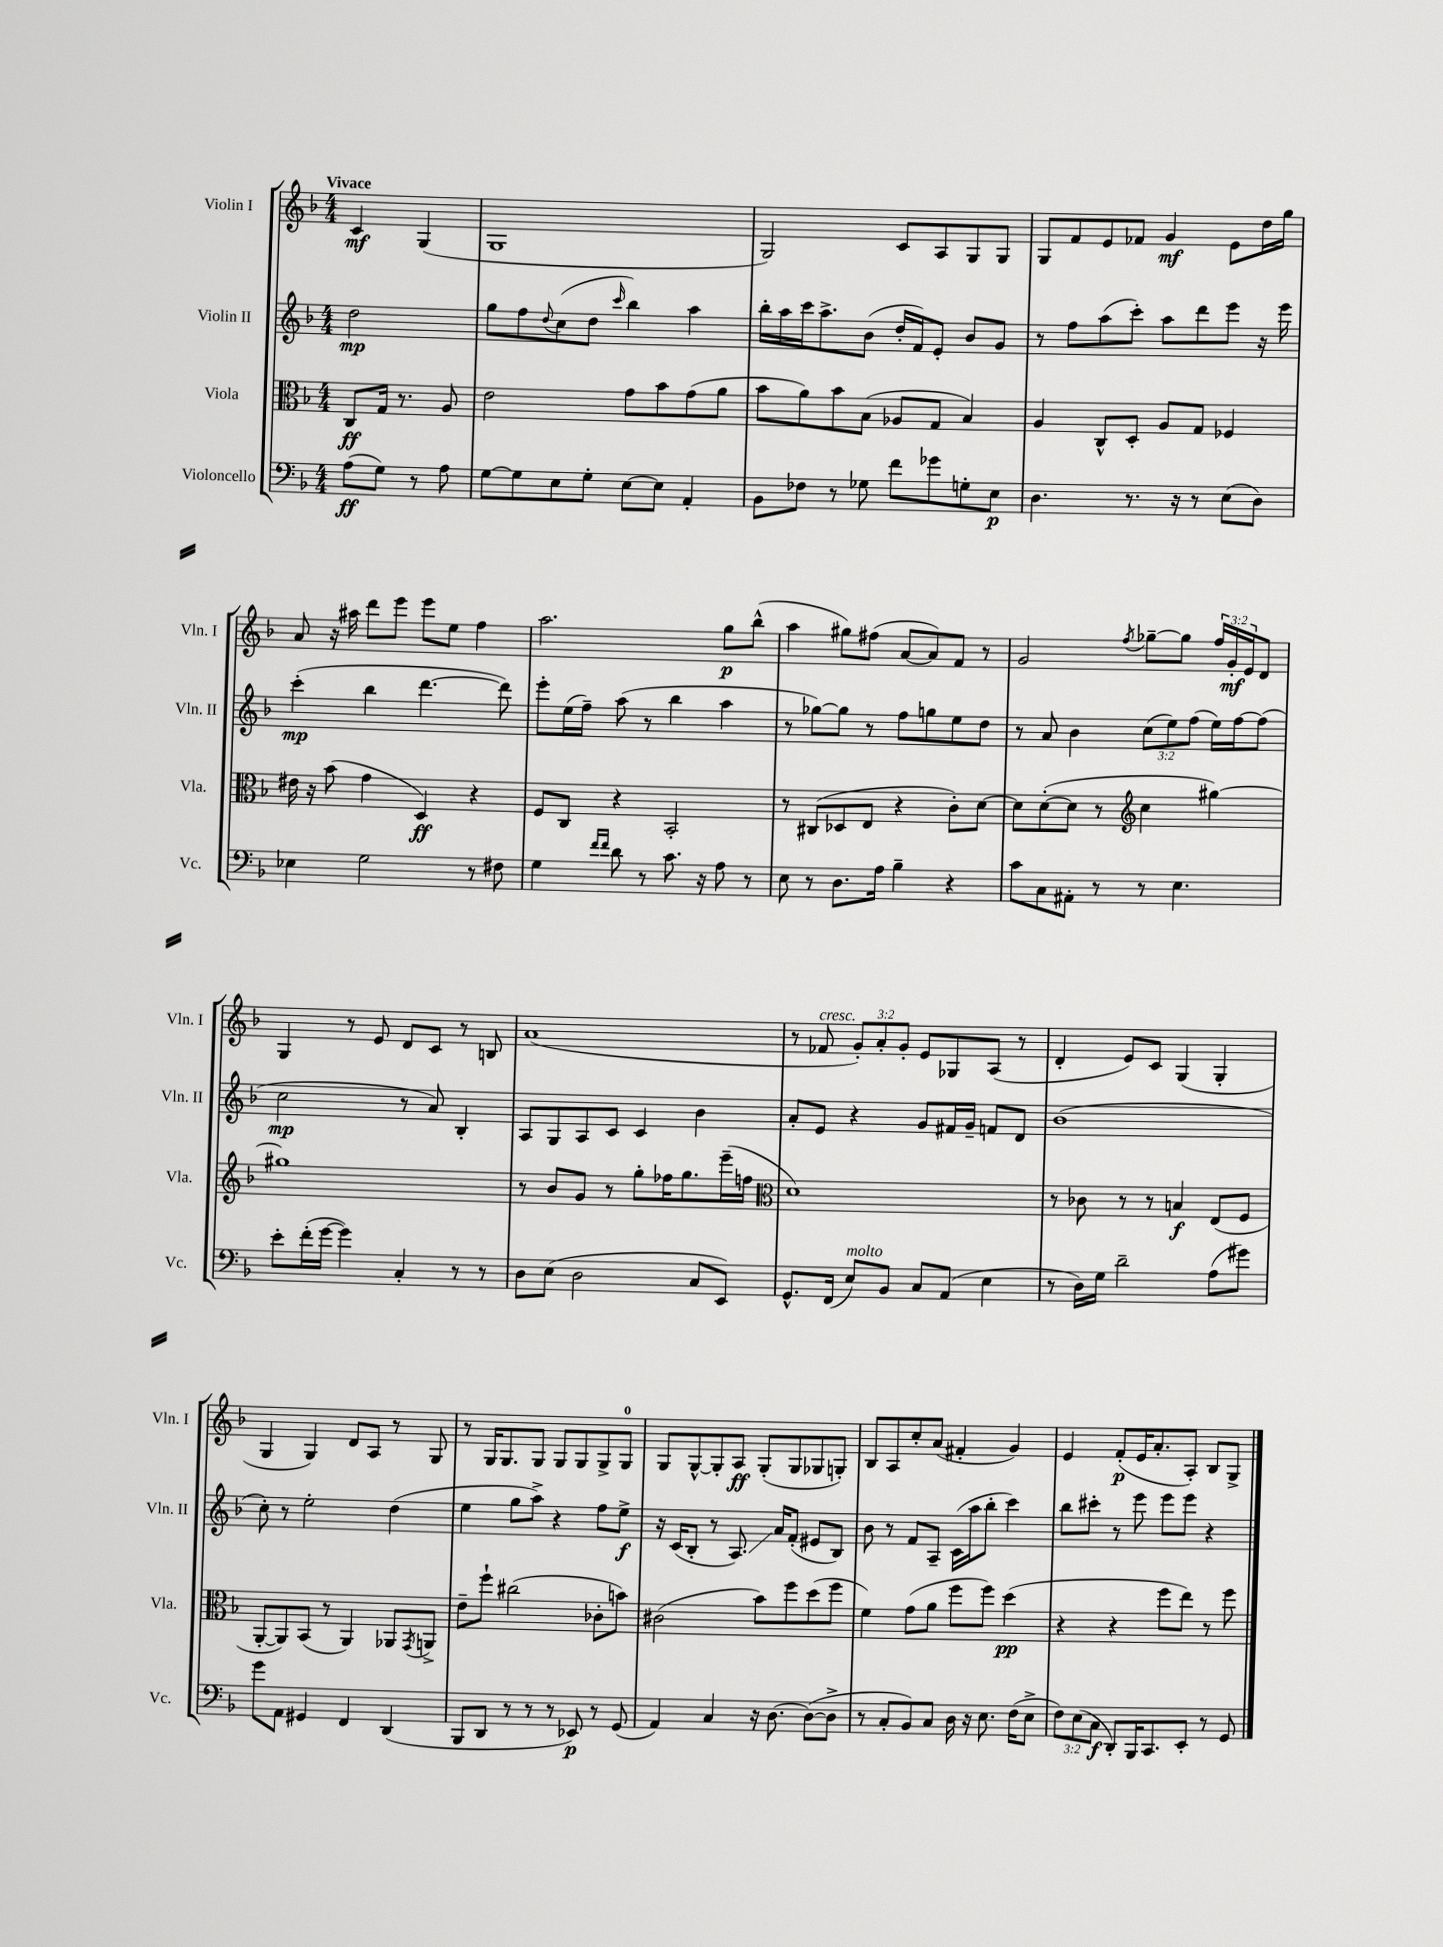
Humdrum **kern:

**kern	**kern	**kern	**kern
*staff4	*staff3	*staff2	*staff1
*clefF4	*clefC3	*clefG2	*clefG2
*k[b-]	*k[b-]	*k[b-]	*k[b-]
*M4/4	*M4/4	*M4/4	*M4/4
(8A\L	8C/L	2dd\	4c/
8G\J)	16G/Jk	.	.
.	8.r	.	.
8r	.	.	(4G/
8A\	8A/	.	.
=	=	=	=
[8G\L	2e\	8gg\L	1G
8G\]	.	8ff\	.
.	.	8qqdd/	.
8E\	.	(8cc\	.
8G'\J	.	8dd\J	.
.	.	16qqccc/	.
[8E\L	8g\L	4bb-\)	.
8E\]J	8b-\	.	.
4AA'/	(8g\	4aa\	.
.	8a\J	.	.
=	=	=	=
8BB-\L	8b-\L	16bb-'\LL	2G/)
.	.	16aa\	.
8F-\J	8a\)	16ccc\J	.
.	.	8.aa^\	.
8r	8b-\	.	.
8G-\	(8B-\J	(8b-\J	.
8f\L	8A-/L	16dd'/LL	8c/L
.	.	16f/J)	.
8g-\	8G/J	8e'/J	8A/
8G'\	4B-/)	8b-/L	8G/
8E\J	.	8g/J	8G/J
=	=	=	=
4.D\	4A/	8r	8G/L
.	.	8ff\L	8f/
.	8C^^/L	(8aa\	8e/
8.r	8D'/J	8ccc'\J)	8f-/J
.	8A/L	8aa\L	4g/
16r	.	.	.
8r	8G/J	8ddd\	.
(8E\L	4F-/	8eee\J	8e\L
8D\J)	.	16r	16dd\L
.	.	16eee\	16gg\JJ
=	=	=	=
4E-\	16e#\	(4ccc'\	8a/
.	16r	.	.
.	(8b-\	.	16r
.	.	.	16aa#\
2G\	4g\	4bb-\	8ddd\L
.	.	.	8eee\J
.	4D/)	[4.ddd\	8eee\L
.	.	.	8ee\J
8r	4r	.	4ff\
8F#\	.	8ddd\])	.
=	=	=	=
4G\	8F/L	8eee'\L	2.aa\
.	8C/J	(16ee\L	.
.	.	16ff~\JJ)	.
16qqf/LL	.	.	.
16qqf/JJ	.	.	.
8d\	4r	(8aa\	.
8r	.	8r	.
8.c\	2BB-'/	4bb-\	.
16r	.	.	.
8A\	.	4aa\	8gg\L
8r	.	.	(8bb-^^\J
=	=	=	=
8E\	8r	8r	4aa\
8r	(8C#/L	[8gg-\L)	.
8.D\L	8D-/	8gg-\]J	8gg#\L)
.	8E/J	8r	(8ff#\J
16A\Jk	.	.	.
4B-~\	4r	8ff\L	[8a/L
.	.	8gg\	8a/])
4r	8c'\L)	8ee\	8f/J
.	[8d\J	8dd\J	8r
=	=	=	=
8c\L	8d\]L	8r	2g/
8C\	([8d'\	8a/	.
8AA#'\J	8d\]J	4b-\	.
8r	8r	.	.
*	*clefG2	*	*
.	.	.	8qff/
8r	4cc\	(12cc\L	[8gg-~\L
.	.	12ee\)	.
4.E\	.	.	8gg-\]J
.	.	(12ff\J	.
.	[4gg#\)	16ee\LL)	24ff/LL
.	.	.	24g'/
.	.	[16ff\J	.
.	.	.	24e/J
.	.	(8ff\]J	8d/J
=	=	=	=
8e'\L	1gg#]	2cc\	4G/
(16f'\L	.	.	.
[16g\JJ	.	.	.
4g\])	.	.	8r
.	.	.	8e/
4C'/	.	8r	8d/L
.	.	8a/)	8c/J
8r	.	4B-'/	8r
8r	.	.	8B/
=	=	=	=
8D\L	8r	8A/L	(1a
(8E\J	8b-/L	8G/	.
2D\	8g/J	8A/	.
.	8r	8c/J	.
.	8gg'\L	4c/	.
.	16ff-\K	.	.
.	8.gg\	.	.
8C/L	.	4b-\	.
8EE/J)	(16eee~\L	.	.
.	16ff\JJ	.	.
=	=	=	=
*	*clefC3	*	*
8.GG^^/L	1d)	8a'/L	8r
.	.	8e/J	8f-/
(16FF/Jk	.	.	.
8E/L)	.	4r	12g'/L)
.	.	.	12a'/
8BB-/J	.	.	.
.	.	.	12g'/J
8C/L	.	8g/L	8e/L
(8AA/J	.	16f#/L	8G-/
.	.	16g~/JJ	.
4E\	.	8f/L	(8A/J
.	.	8d/J	8r
=	=	=	=
8r	8r	(1b-	4d'/
16D\LL)	8c-\	.	.
16G\JJ	.	.	.
2d~\	8r	.	8e/L)
.	8r	.	8c/J
.	4B/	.	(4G/
(8A\L	(8E/L	.	4G'/
8g#\J)	8F/J	.	.
=	=	=	=
8g\L	[8AA'/L	8cc'\)	4G/
8AA\J	8AA/])	8r	.
4GG#/	(8BB-/J	2ee'\	4G/)
.	8r	.	.
4FF/	4AA/)	.	8d/L
.	.	.	8A/J
(4DD/	8AA-/L	(4dd\	8r
.	8qGG/	.	.
.	8AA^/J	.	8G/
=	=	=	=
8BBB-/L	8e~\L	4ee\	8r
8DD/J	8ff`\J	.	16G/LK
.	.	.	8.G/
8r	(2cc#\	8gg\L	.
8r	.	8aa^\J)	8G/J
8r	.	4r	8G/L
8EE-/)	.	.	8G/
8r	8c-'\L	8ff\L	8G^/
(8GG/	8b\J)	8ee^\J	8G/J
=	=	=	=
4AA/)	(2c#\	16r	8G/L
.	.	(16c/LK	.
.	.	8B-'/J	[8G^^/
4C/	.	8r	8G'/]
.	.	8.A/)	8A/J
16r	8b-\L)	.	(8G'/L
[8.D\	.	16a/LK	.
.	8ff\	(8f'/J	8G/
(8D\_L	(8dd\	8e#/L	8G-/
8D^\]J	8ff\J	8B-/J)	8G'/J)
=	=	=	=
8r	4f\)	8b-\	8B-/L
8C'/L	.	8r	8A/
8BB-/)	(8g\L	8f/L	8cc'/
8C/J	8a\J	8A~/J	(8a/J
16D\	8ff\L	(16c\LL	4f#'/
16r	.	16aa\J	.
8.E\	8ff\J)	8bb-'\J	.
.	(4dd\	4ccc\)	4g/)
(16F\LK	.	.	.
8E^\J	.	.	.
=	=	=	=
12F\L)	4r	8bb-\L	4e/
(12E\	.	.	.
.	.	8ccc#'\J	.
12C\J	.	.	.
8DD'/L)	4r	8r	(8f'/L
16BBB-/K	.	8eee\	16e/K
8.CC/	.	.	8.a'/
.	8ff\L	8eee\L	.
8EE'/J	8ee\J)	8eee\J	8A'/J)
8r	8r	4r	8B-/L
8GG/	8ff\	.	8G^/J
==	==	==	==
*-	*-	*-	*-
